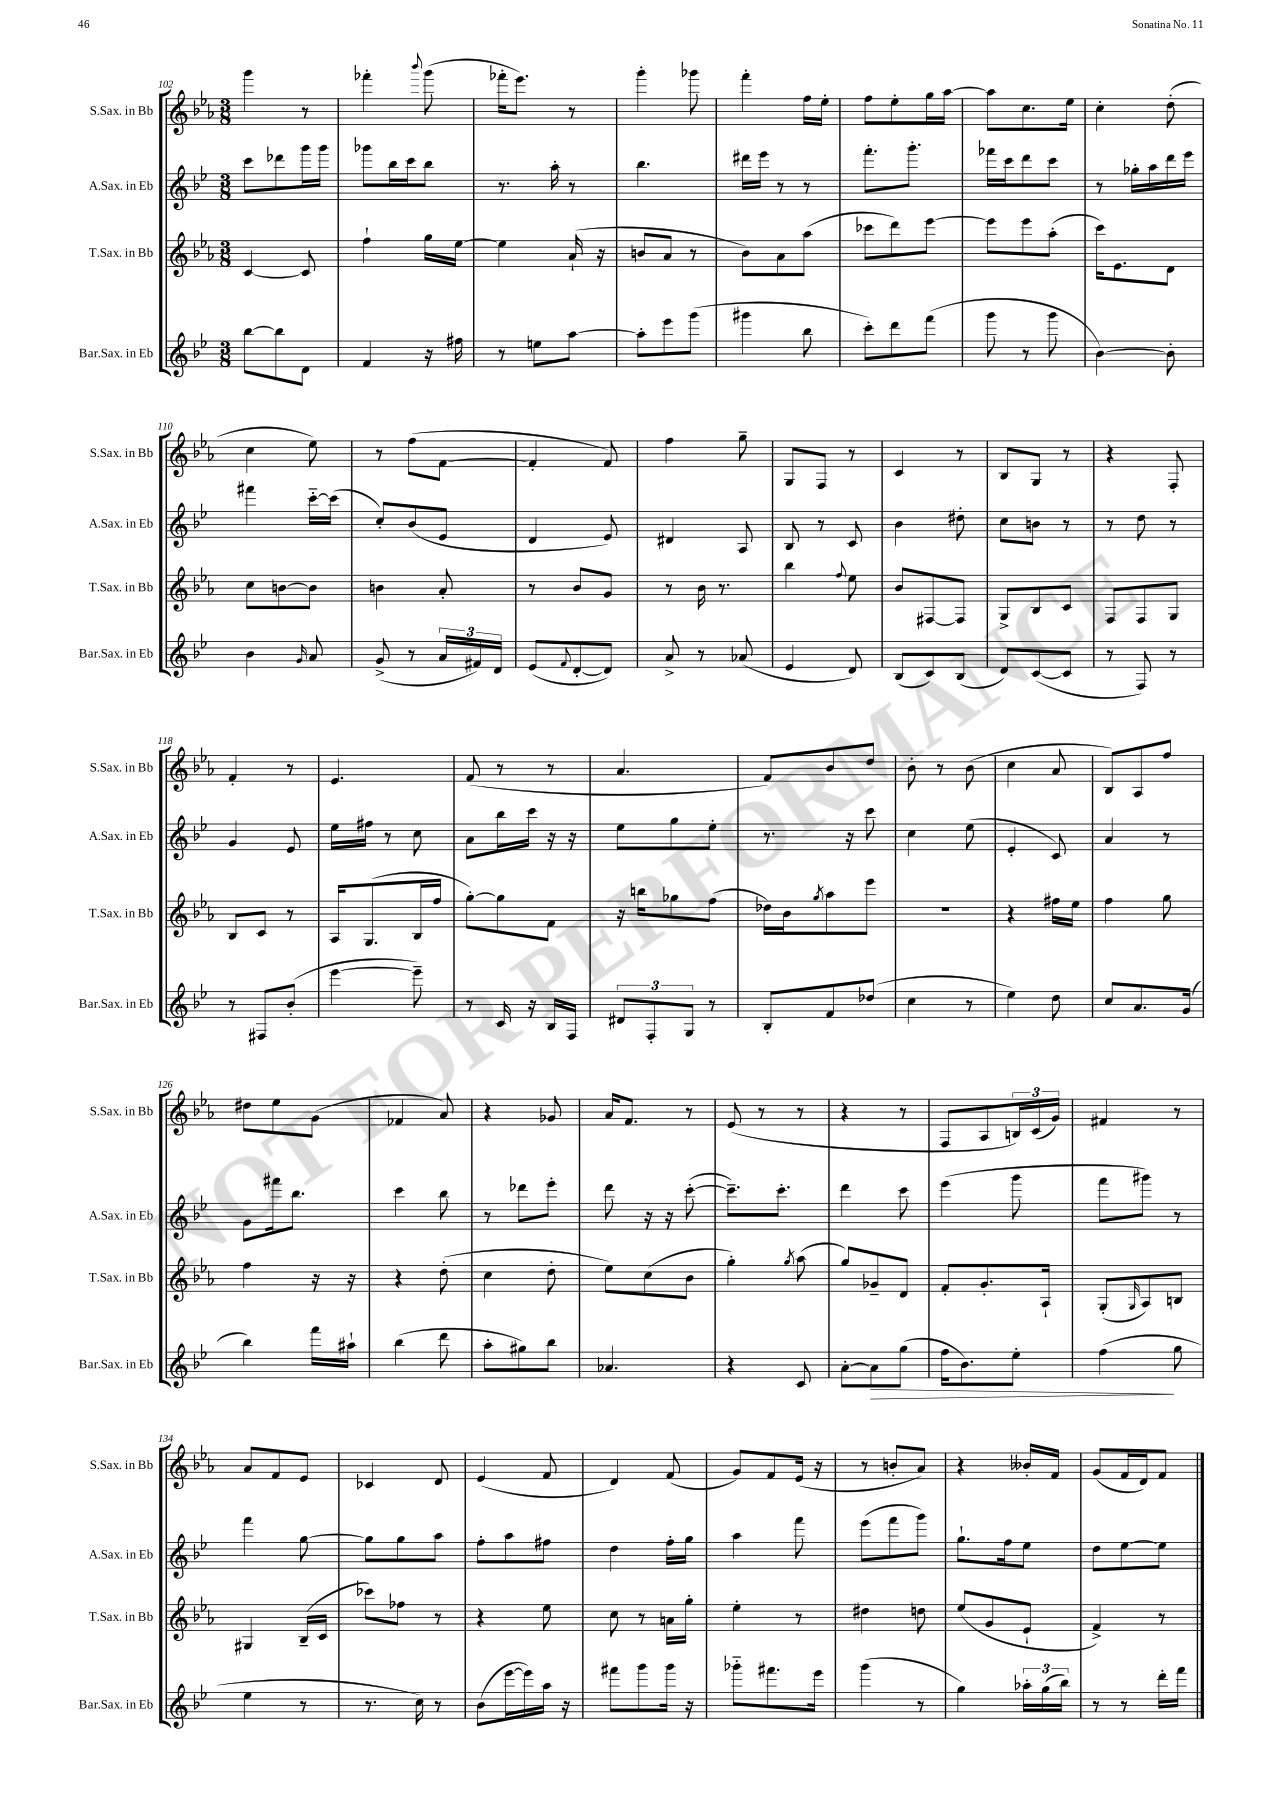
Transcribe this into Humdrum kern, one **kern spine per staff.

**kern	**kern	**kern	**kern
*staff4	*staff3	*staff2	*staff1
*clefG2	*clefG2	*clefG2	*clefG2
*k[b-e-]	*k[b-e-a-]	*k[b-e-]	*k[b-e-a-]
*M3/8	*M3/8	*M3/8	*M3/8
[8bb-	[4c	8ccc	4ggg
8bb-]	.	8ddd-	.
8d	8c]	16ggg	8r
.	.	16ggg	.
=	=	=	=
4f	4ff`	8ggg-	4fff-'
.	.	16bb-	.
.	.	16ccc	.
.	.	.	8qqbbb-
16r	16gg	8bb-	(8ggg
16ff#	[16ee-	.	.
=	=	=	=
8r	4ee-]	8.r	16fff-'
.	.	.	8.eee-)
8ee	.	.	.
.	.	16aa'	.
[8aa	(16a-`	8r	8r
.	16r	.	.
=	=	=	=
8aa']	8b	4.bb-	4ggg'
8eee-	8a-	.	.
(8ggg	8r	.	8ggg-
=	=	=	=
4ggg#	8b-)	16ddd#	4fff'
.	.	16eee-	.
.	8a-	8r	.
8bb-	(8aa-	8r	16ff
.	.	.	16ee-'
=	=	=	=
8ccc')	8ccc-	8.fff'	8ff
8ddd	8ddd)	.	8ee-'
.	.	8.ggg'	.
(8fff	[8eee-	.	16gg
.	.	.	[16aa-
=	=	=	=
8ggg	8eee-]	16fff-	8aa-]
.	.	16ccc	.
8r	8eee-	8ddd	8.cc
8ggg	(8aa-'	8ccc	.
.	.	.	16ee-
=	=	=	=
[4b-)	16ccc)	8r	4cc'
.	8.e-	.	.
.	.	16gg-'	.
.	.	16aa	.
8b-']	8d	16ddd	(8dd'
.	.	16eee-	.
=	=	=	=
4b-	8cc	4fff#	4cc
.	[8b	.	.
16qqg	.	.	.
8a	8b]	[16ccc'~	8ee-)
.	.	(16ccc]	.
=	=	=	=
(8g^	4b	8cc')	8r
8r	.	(8b-	(8ff
24a	8a-'	8e-	[8f
24f#)	.	.	.
24d	.	.	.
=	=	=	=
(8e-	8r	4d	4f']
8qqf	.	.	.
[8d'	8b-	.	.
8d])	8g	8e-)	8f)
=	=	=	=
8a^	8r	4d#	4ff
8r	16b-	.	.
.	8.r	.	.
(8a-	.	8A	8gg~
=	=	=	=
4e-	4bb-	8B-	8G
.	.	8r	8F
.	8qqff	.	.
8d)	8ee-	8c	8r
=	=	=	=
(8B-	8b-	4b-	4c
8c)	[8F#	.	.
(8B-	8F#]	8dd#'	8r
=	=	=	=
8d)	8G^	8cc	8B-
([8c	8B-	8b	8G
8c]	8c	8r	8r
=	=	=	=
8r	8F	8r	4r
8F)	8F	8dd	.
8r	8G	8r	8F'
=	=	=	=
8r	8B-	4g	4f'
8F#	8c	.	.
(8b-'	8r	8e-	8r
=	=	=	=
[4eee-	16A-	16ee-	4.e-
.	(8.G	16ff#	.
.	.	8r	.
8eee-~])	16B-	8cc	.
.	16ff	.	.
=	=	=	=
8r	[8gg')	8a	(8f
16c	8gg]	16bb-	8r
16r	.	16ccc	.
16B-	8f	16r	8r
16F	.	16r	.
=	=	=	=
12d#	16r	8ee-	4.a-
.	16bb	.	.
12F'	.	.	.
.	8gg-	8gg	.
12G	.	.	.
8r	(8ff	8ee-'	.
=	=	=	=
8B-'	16dd-)	8.r	8f)
.	16b-	.	.
.	8qgg	.	.
8f	8aa-	.	8b-
.	.	16r	.
(8dd-	8eee-	8ccc	8dd
=	=	=	=
4cc	4.r	4cc	8b-'
.	.	.	8r
8r	.	(8ee-	(8b-
=	=	=	=
4ee-)	4r	4e-'	4cc
8dd	16ff#	8c)	8a-
.	16ee-	.	.
=	=	=	=
8cc	4ff	4a	8B-)
8.a	.	.	8A-
.	8gg	8r	8ff
(16g	.	.	.
=	=	=	=
4bb-)	4ff	8g	8dd#
.	.	16fff#	8ee-
.	.	8.bb-	.
16fff	16r	.	(8g
16aa#`	16r	.	.
=	=	=	=
(4bb-	4r	4ccc	4f-
8ddd	(8dd'	8bb-	8a-)
=	=	=	=
8aa'	4cc	8r	4r
8gg#)	.	8ddd-	.
8bb-	8dd'	8eee-'	8g-
=	=	=	=
4.a-	8ee-)	8ddd	16a-
.	.	.	8.f
.	(8cc	16r	.
.	.	16r	.
.	8b-	([8ccc'	8r
=	=	=	=
4r	4gg')	8.ccc~])	(8e-
.	.	.	8r
.	.	8.ccc'	.
.	8qgg	.	.
8c	(8aa-	.	8r
=	=	=	=
[8a'	8gg)	4ddd	4r
8a]	8g-~	.	.
(8gg	8d	8ccc	8r
=	=	=	=
16ff	8f'	(4eee-	8F
8.b-)	.	.	.
.	8.g'	.	8A-
8ee-'	.	8ggg	24B)
.	.	.	(24c
.	16A-`	.	.
.	.	.	24g)
=	=	=	=
(4ff	(8G'	8fff	4f#
.	16qqG	.	.
.	8A-)	8ggg#)	.
8gg	8B	8r	8r
=	=	=	=
4ee-	4G#	4fff	8a-
.	.	.	8f
8r	(16B-~	[8gg	8e-
.	16c	.	.
=	=	=	=
8.r	8ccc-)	8gg]	4c-
.	8ff-	8gg	.
16cc)	.	.	.
8r	8r	8aa	8d
=	=	=	=
(8b-	4r	8ff'	(4e-
[16eee-	.	8aa	.
16eee-])	.	.	.
16aa	8ee-	8ff#	8f
16r	.	.	.
=	=	=	=
8fff#	8cc	4dd	4d)
8ggg	8r	.	.
16ggg	16a	16ff'	(8f
16r	16gg'	16gg	.
=	=	=	=
8ggg-'~	4ee-'	4aa	8g)
8.fff#	.	.	8f
.	8r	8fff	(16e-
16eee-	.	.	16r
=	=	=	=
(4ggg	4dd#	(8eee-	8r
.	.	8fff	8b'
8r	8dd	8ggg)	8a-)
=	=	=	=
4gg)	(8ee-	8.gg`	4r
.	8g	.	.
.	.	16ff	.
24aa-'	8e-`	8ee-	16b--'
(24gg	.	.	.
.	.	.	16f
24bb-)	.	.	.
=	=	=	=
8r	4f^)	8dd	(8g
8r	.	[8ee-	16f
.	.	.	16d)
16ddd'	8r	8ee-]	8f
16fff	.	.	.
==	==	==	==
*-	*-	*-	*-
